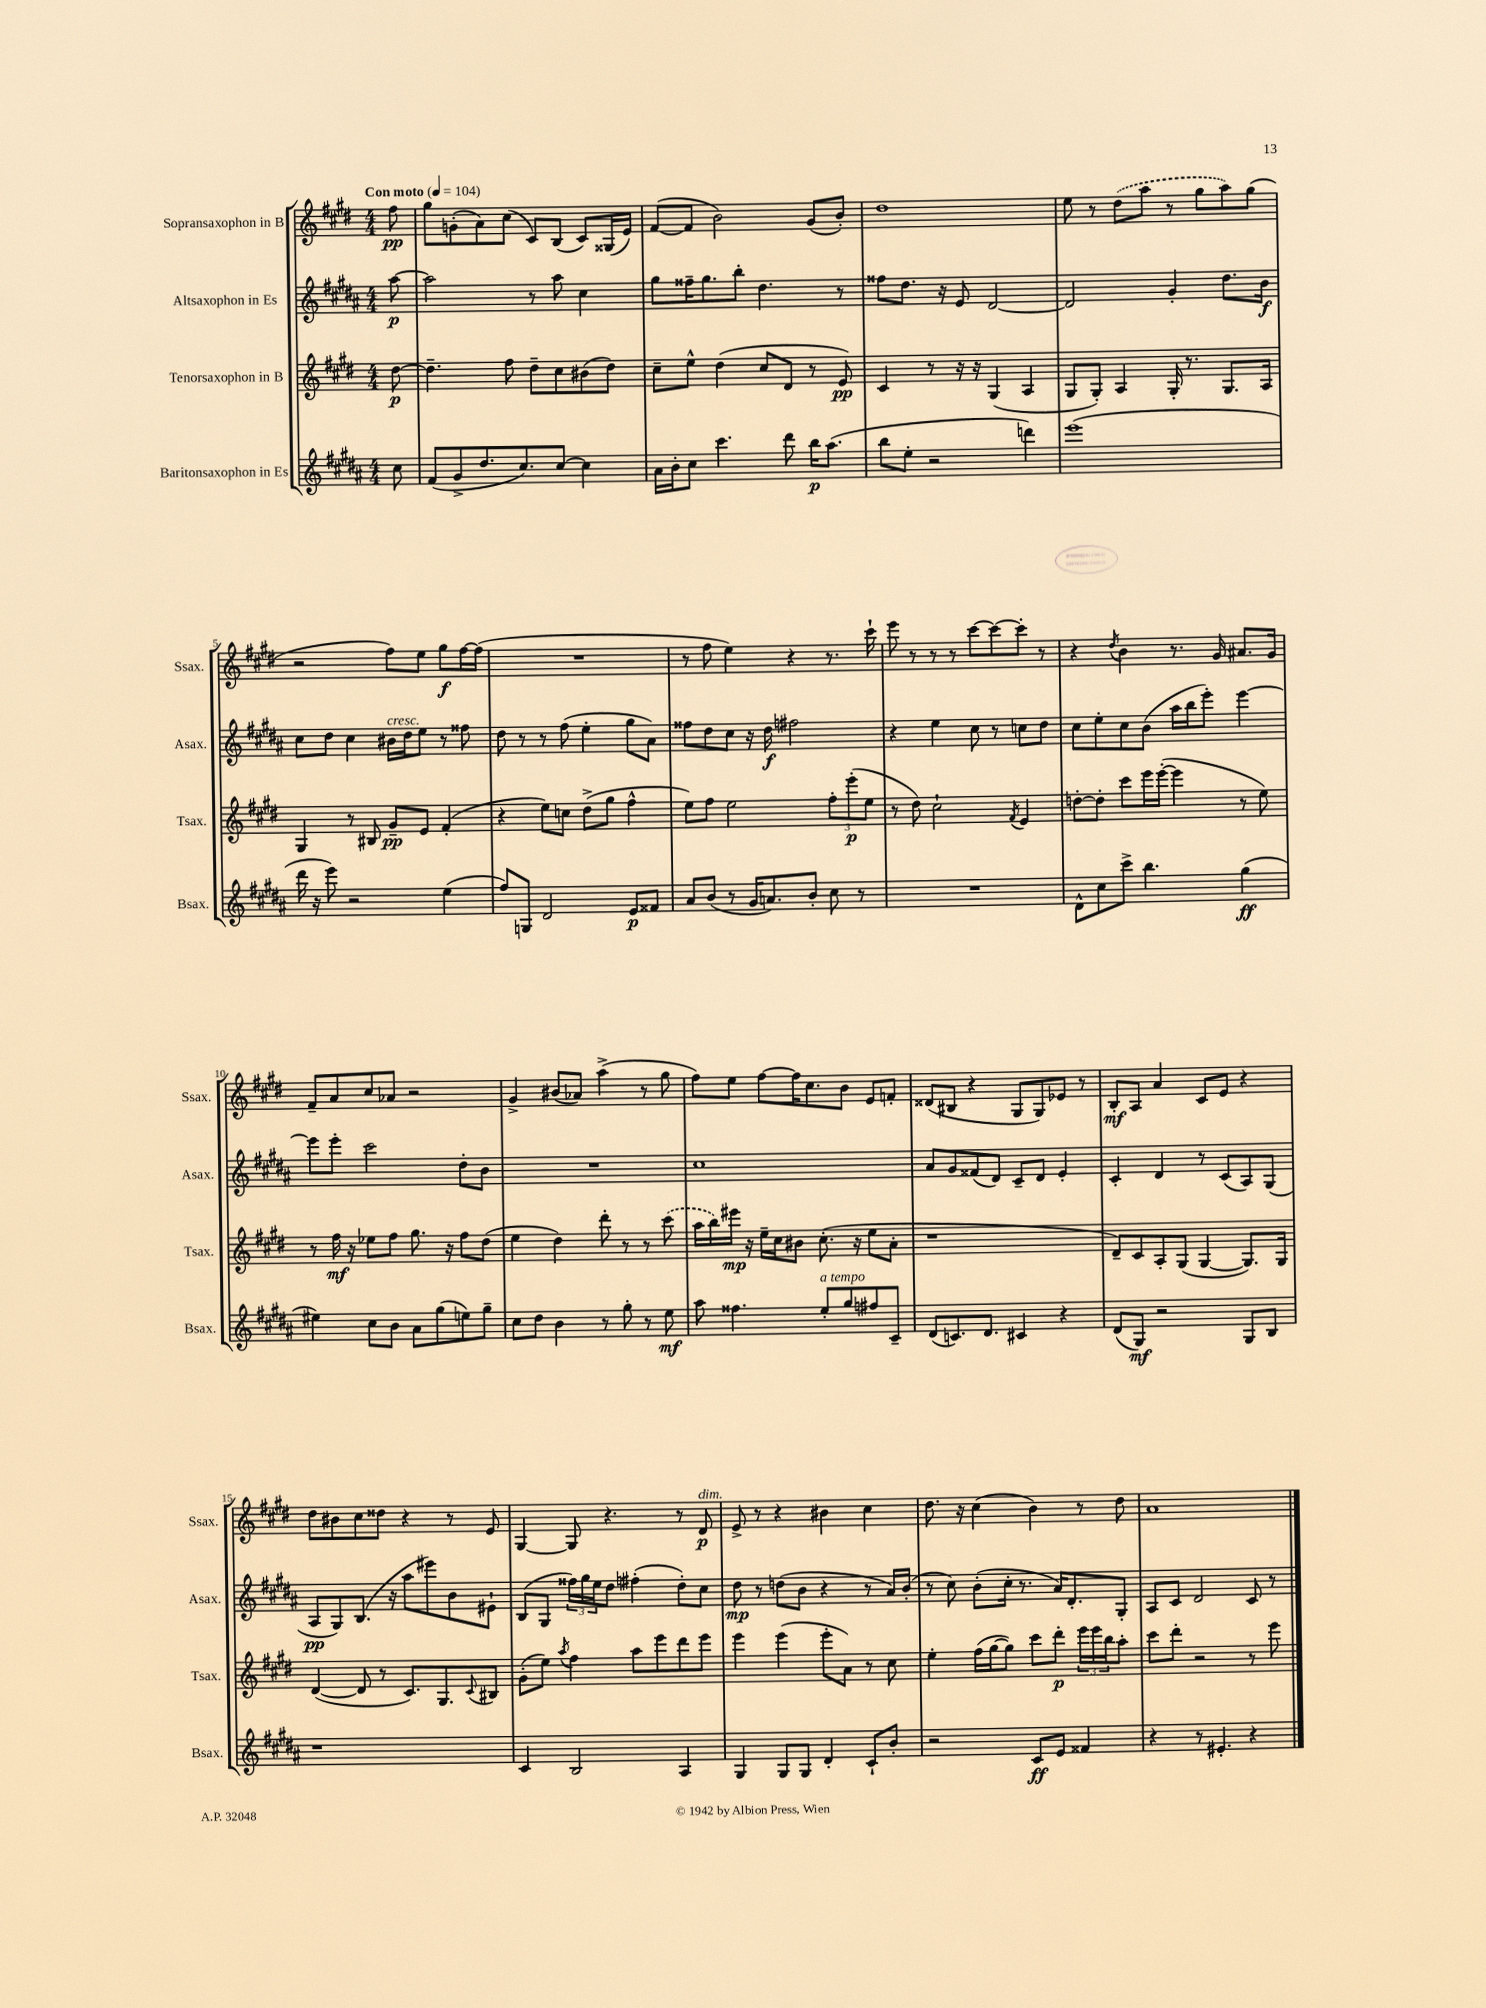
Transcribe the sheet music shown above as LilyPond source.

<<
\new StaffGroup <<
\new Staff = "s0" \with { instrumentName = "Sopransaxophon in B" shortInstrumentName = "Ssax." } {
    \clef treble \key e \major \numericTimeSignature \time 4/4 \partial 8 \tempo "Con moto" 4 = 104
    fis''8\pp |
    gis''8 g'8-.( a'8) cis''8( cis'8) b8( cis'8) gisis16( e'16) |
    fis'8~( fis'8 b'2) gis'8( b'8-.) |
    dis''1 |
    e''8 r8 \once \slurDashed dis''8( a''8 r8 gis''8 a''8) gis''8( |
    r2 fis''8) e''8 gis''8\f fis''16~ fis''16( |
    R1 |
    r8 fis''8 e''4) r4 r8. cis'''16-! |
    e'''8 r8 r8 r8 cis'''8~ cis'''8~ cis'''8-. r8 |
    r4 \acciaccatura { dis''8 } b'4 r8. gis'16 ais'8. gis'16 |
    fis'8-- a'8 cis''8 aes'8 r2 |
    gis'4-> bis'8( aes'8) a''4->( r8 gis''8 |
    fis''8) e''8 fis''8~ fis''16 cis''8. b'8 e'8 f'8-. |
    disis'8( bis8 r4 gis8 gis8) ees'8 r8 |
    b8-.\mf a8 a'4 cis'8 e'8 r4 |
    dis''8 bis'8 cis''8 disis''8 r4 r8 e'8 |
    gis4~ gis8 r4. r8 dis'8\p^\markup { \italic "dim." } |
    e'8-> r8 r4 bis'4 cis''4 |
    dis''8. r16 cis''4( b'4) r8 dis''8 |
    a'1 \bar "|." |
}
\new Staff = "s1" \with { instrumentName = "Altsaxophon in Es" shortInstrumentName = "Asax." } {
    \clef treble \key b \major \numericTimeSignature \time 4/4 \partial 8
    ais''8~\p |
    ais''2 r8 ais''8 cis''4 |
    gis''8 fisis''16-- gis''8. b''8-. dis''4. r8 |
    fisis''8 dis''8. r16 e'8 dis'2~ |
    dis'2 gis'4-. dis''8. b'16\f |
    cis''8 dis''8 cis''4 bis'16^\markup { \italic "cresc." } dis''16 e''8 r8 fisis''8 |
    dis''8 r8 r8 fis''8( e''4-. gis''8 ais'8) |
    fisis''8 dis''8 cis''8 r16 dis''16\f fis''2 |
    r4 e''4 cis''8 r8 c''8 dis''8 |
    cis''8 e''8-. cis''8 b'8( ais''16 b''16 e'''8-.) e'''4~ |
    e'''8 e'''8-. cis'''2 dis''8-. b'8 |
    R1 |
    cis''1 |
    ais'8 gis'8 fisis'8( dis'8) cis'8-- dis'8 e'4-. |
    cis'4-. dis'4 r8 cis'8( ais8) gis8( |
    ais8\pp gis8) b8.( r16 ais''8 eis'''8) b'8 eis'8-! |
    b8( gis8 \tuplet 3/2 { fisis''16) gis''16 e''16 } dis''8 fis''4-.( dis''8-.) cis''8 |
    dis''8\mp r8 d''8( b'8 r4 r8 ais'16) b'16-.( |
    r8 cis''8) b'8-.( cis''16-. r8. ais'16) dis'8.-. gis8-. |
    ais8 cis'8 dis'2 cis'8 r8 \bar "|." |
}
\new Staff = "s2" \with { instrumentName = "Tenorsaxophon in B" shortInstrumentName = "Tsax." } {
    \clef treble \key e \major \numericTimeSignature \time 4/4 \partial 8
    dis''8~\p |
    dis''4.-- fis''8 dis''8-- cis''8 bis'8( dis''8) |
    cis''8-- e''8-^ dis''4( cis''8 dis'8 r8 e'8\pp) |
    cis'4 r8 r16 r16 gis4( a4 |
    gis8 gis8-.) a4 gis16-. r8. gis8. a16 |
    gis4 r8 bis8 gis'8--\pp e'8 fis'4-.( |
    r4 e''8) c''8 dis''8->( gis''8 fis''4-^ |
    e''8) fis''8 e''2 \tuplet 3/2 { fis''8-. e'''8-.\p( e''8 } |
    r8 dis''8) cis''2-! \acciaccatura { fis'8 } e'4 |
    d''8~-. d''8-. cis'''8 e'''16 e'''16~-.( e'''4 r8 e''8) |
    r8 fis''16\mf r16 ees''8 fis''8 gis''8. r16 fis''8 dis''8( |
    e''4 dis''4) dis'''8-. r8 r8 \once \slurDashed cis'''8( |
    a''16 b''16) eis'''16\mp r16 e''16-- cis''16 bis'8 cis''8.-.( r16 e''8 a'8-. |
    r1 |
    dis'8--) cis'8 a8-. gis8( gis4~ gis8.) gis16 |
    dis'4~( dis'8 r8 cis'8.) gis8. \appoggiatura { cis'8 } bis8 |
    gis'8-.( e''8) \acciaccatura { a''8 } fis''4 a''8 e'''8 dis'''8 e'''8 |
    e'''4 e'''4( e'''8-. a'8) r8 cis''8 |
    e''4-. fis''16( gis''16~ gis''8) cis'''8 dis'''8-.\p \tuplet 3/2 { e'''16 e'''16 b''16 } a''8-. |
    cis'''8 dis'''8-. r2 r8 e'''8 \bar "|." |
}
\new Staff = "s3" \with { instrumentName = "Baritonsaxophon in Es" shortInstrumentName = "Bsax." } {
    \clef treble \key b \major \numericTimeSignature \time 4/4 \partial 8
    cis''8 |
    fis'8( gis'8-> dis''8. cis''8.) cis''8~ cis''4 |
    ais'16 b'16-. cis''8 cis'''4. dis'''8 b''16\p ais''8.( |
    b''8 e''8-. r2 d'''4) |
    e'''1( |
    dis'''16 r16 e'''8) r2 e''4( |
    fis''8) g8 dis'2 e'8\p fisis'8 |
    ais'8 b'8( r8 gis'16 a'8.) b'8-. cis''8 r8 |
    R1 |
    dis'8-^ cis''8 cis'''8-> b''4. gis''4\ff( |
    eis''4) cis''8 b'8 ais'8 gis''8( e''8) gis''8-- |
    cis''8 dis''8 b'4 r8 gis''8-. r8 e''8\mf |
    ais''8 fisis''4. e''8-.^\markup { \italic "a tempo" } gis''8 fis''8 cis'8-- |
    dis'8( c'8.) dis'8. cis'4 r4 |
    dis'8( gis8\mf) r2 gis8 b8 |
    r1 |
    cis'4 b2 ais4 |
    gis4 gis8 gis8 dis'4-. cis'8-! b'8-. |
    r2 cis'8\ff e'8 fisis'4 |
    r4 r8 eis'4.-. r4 \bar "|." |
}
>>
>>
